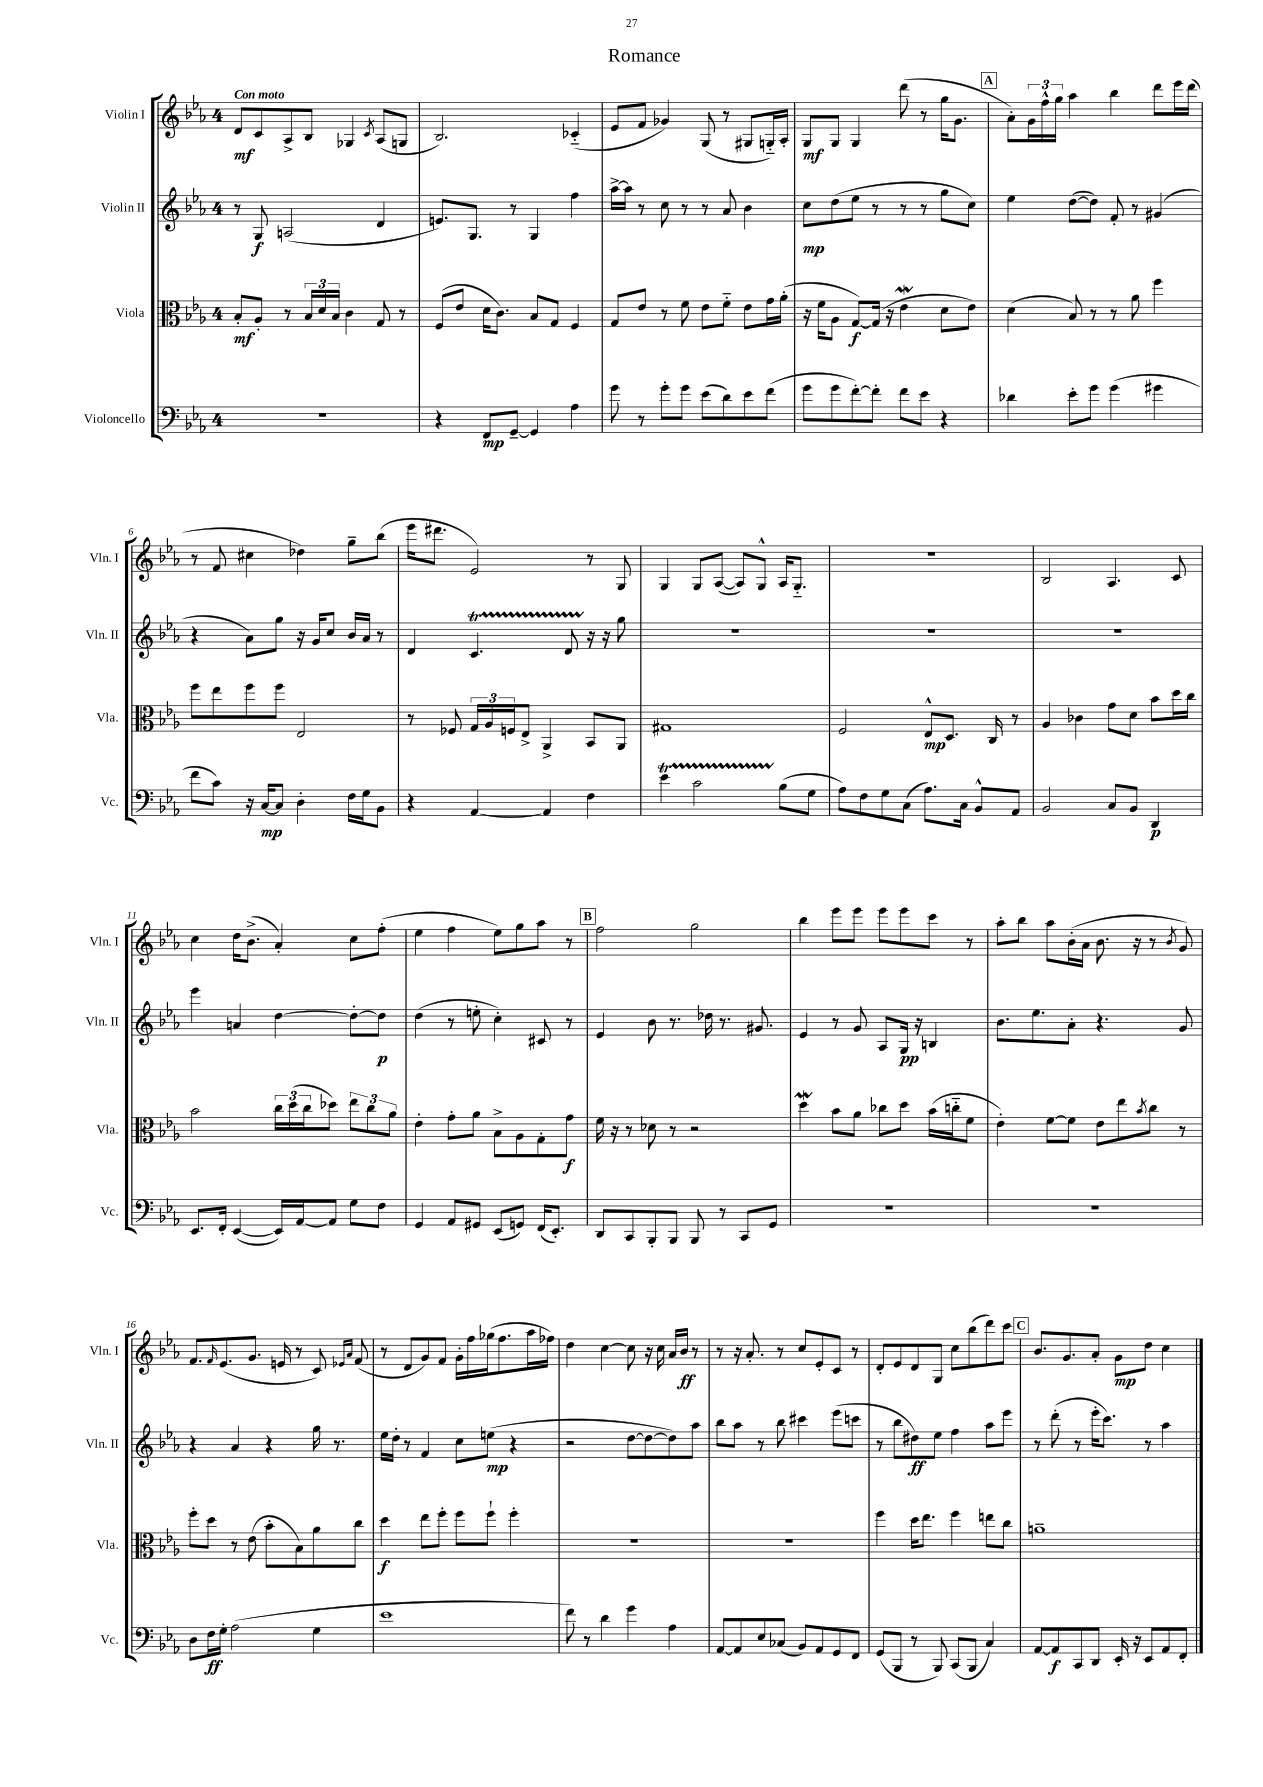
\header { title = "Romance" }
<<
\new StaffGroup <<
\new Staff = "s0" \with { instrumentName = "Violin I" shortInstrumentName = "Vln. I" } {
    \clef treble \key ees \major \once \override Staff.TimeSignature.style = #'single-digit \time 4/4 \tempo "Con moto"
    d'8\mf c'8 aes8-> bes8 ges4 \acciaccatura { c'8 } aes8( g8 |
    bes2.) ces'4-_( |
    ees'8 f'8 ges'4) g8( r8 gis8 g16-_) aes16-. |
    g8\mf g8 g4 d'''8( r8 g''16 g'8. |
    \mark \markup { \box "A" } aes'8-.) \tuplet 3/2 { g'16 f''16-^ g''16 } aes''4 bes''4 d'''8 ees'''16 d'''16( |
    r8 f'8 cis''4 des''4) g''8-- bes''8( |
    ees'''16 dis'''8. ees'2) r8 g8 |
    g4 g8 aes8~( aes8) g8-^ aes16 g8.-_ |
    R1 |
    bes2 aes4. c'8 |
    c''4 d''16 bes'8.->( aes'4-.) c''8 f''8-.( |
    ees''4 f''4 ees''8) g''8 aes''8 r8 |
    \mark \markup { \box "B" } f''2 g''2 |
    bes''4 ees'''8 ees'''8 ees'''8 ees'''8 c'''8 r8 |
    aes''8-. bes''8 aes''8 bes'16-.( aes'16 bes'8. r16 r8 \acciaccatura { bes'8 } g'8) |
    f'8. \grace { f'16 } ees'8.( g'8. e'16 r8 c'8) \grace { ees'16 aes'16 } f'8( |
    r8 d'8 g'8) f'8 g'16-. f''16 ges''16( f''8. aes''16 fes''16) |
    d''4 c''4~ c''8 r16 c''16 aes'16 bes'16\ff r8 |
    r8 r16 aes'8.-. r8 c''8 ees'8-. c'8 r8 |
    d'8-. ees'8 d'8 g8 c''8 bes''8( d'''8) c'''8 |
    \mark \markup { \box "C" } bes'8. g'8. aes'8-. g'8\mp d''8 c''4 \bar "|." |
}
\new Staff = "s1" \with { instrumentName = "Violin II" shortInstrumentName = "Vln. II" } {
    \clef treble \key ees \major \once \override Staff.TimeSignature.style = #'single-digit \time 4/4
    r8 g8\f a2( d'4 |
    e'8.) g8. r8 g4 f''4 |
    aes''16~-> aes''16 r8 c''8 r8 r8 aes'8 bes'4 |
    c''8\mp d''8( ees''8 r8 r8 r8 g''8 c''8) |
    \mark \markup { \box "A" } ees''4 d''8~( d''8) f'8-. r8 gis'4( |
    r4 aes'8) g''8 r16 g'16 c''8 bes'16 aes'16 r8 |
    d'4 c'4.\startTrillSpan d'8 r16\stopTrillSpan r16 g''8 |
    R1 |
    R1 |
    R1 |
    ees'''4 a'4 d''4~ d''8~-. d''8\p |
    d''4( r8 e''8-. c''4-.) cis'8 r8 |
    \mark \markup { \box "B" } ees'4 bes'8 r8. des''16 r8. gis'8. |
    ees'4 r8 g'8 aes8 g16\pp r16 b4 |
    bes'8. ees''8. aes'8-. r4. g'8 |
    r4 aes'4 r4 g''16 r8. |
    ees''16 d''16-. r8 f'4 c''8 e''8\mp( r4 |
    r2 d''8~ d''8~ d''8) aes''8 |
    bes''8 aes''8 r8 bes''8 cis'''4 ees'''8( c'''8 |
    r8 bes''8 dis''8\ff) ees''8 f''4 aes''8 ees'''8 |
    \mark \markup { \box "C" } r8 d'''8-.( r8 ees'''16-. c'''8.) r8 aes''4 \bar "|." |
}
\new Staff = "s2" \with { instrumentName = "Viola" shortInstrumentName = "Vla." } {
    \clef alto \key ees \major \once \override Staff.TimeSignature.style = #'single-digit \time 4/4
    bes8-.\mf aes8-. r8 \tuplet 3/2 { bes16 d'16 bes16 } c'4 g8 r8 |
    f8( ees'8 d'16 c'8.) bes8 g8 f4 |
    g8 ees'8 r8 f'8 ees'8 f'8-_ ees'8 g'16 aes'16-.( |
    r16 f'16 aes8 g8~\f) g16( r16 ees'4\mordent d'8 ees'8) |
    \mark \markup { \box "A" } d'4( bes8) r8 r8 aes'8 f''4 |
    f''8 ees''8 f''8 f''8 ees2 |
    r8 fes8 \tuplet 3/2 { g16 aes16 f16 } ees8-> aes,4-> bes,8 aes,8 |
    gis1 |
    f2 ees8-^\mp d8. c16 r8 |
    aes4 ces'4 g'8 d'8 bes'8 d''16 c''16 |
    bes'2 \tuplet 3/2 { c''16 d''16( c''16 } des''8) \tuplet 3/2 { ees''8 c''8 aes'8 } |
    ees'4-. g'8-. aes'8 bes8-> aes8 g8-. g'8\f |
    \mark \markup { \box "B" } f'16 r16 r8 des'8 r8 r2 |
    d''4\mordent bes'8 aes'8 ces''8 d''8 bes'16( c''16-_ f'8 |
    ees'4-.) f'8~ f'8 ees'8 ees''8 \acciaccatura { bes'8 } c''8 r8 |
    f''8-. d''8 r8 ees'8( bes'8-. bes8) aes'8 c''8 |
    d''4\f ees''8 f''8-. f''8 f''8-! f''4-. |
    R1 |
    R1 |
    f''4 d''16 ees''8. f''4 e''8 c''8 |
    \mark \markup { \box "C" } a'1-- \bar "|." |
}
\new Staff = "s3" \with { instrumentName = "Violoncello" shortInstrumentName = "Vc." } {
    \clef bass \key ees \major \once \override Staff.TimeSignature.style = #'single-digit \time 4/4
    R1 |
    r4 f,8\mp g,8~-- g,4 aes4 |
    g'8 r8 g'8-. g'8 ees'8( d'8) ees'8 f'8( |
    g'8 g'8 f'8~-.) f'8-. f'8 ees'8 r4 |
    \mark \markup { \box "A" } des'4 ees'8-. g'8 g'4( gis'4 |
    f'8 c'8) r16 c16~\mp c8 d4-. f16 g16 bes,8 |
    r4 aes,4~ aes,4 f4 |
    ees'4\startTrillSpan c'2 bes8\stopTrillSpan( g8 |
    aes8) f8 g8 c8( aes8.) c16 bes,8-^ aes,8 |
    bes,2 c8 bes,8 d,4\p |
    ees,8. f,16-. ees,4~( ees,16) aes,16~ aes,8 g8 f8 |
    g,4 aes,8 gis,8 ees,8( g,8) f,16( ees,8.-.) |
    \mark \markup { \box "B" } d,8 c,8 bes,,8-. bes,,8 bes,,8 r8 c,8 g,8 |
    R1 |
    R1 |
    d8 f16\ff g16-. aes2( g4 |
    ees'1 |
    f'8) r8 d'4 g'4 aes4 |
    aes,8~ aes,8 ees8 ces8( bes,8) aes,8 g,8 f,8 |
    g,8( bes,,8 r8 bes,,8) c,8( bes,,8 c4) |
    \mark \markup { \box "C" } aes,8~ aes,8\f c,8 d,8 ees,16-. r16 ees,8 aes,8 f,8-. \bar "|." |
}
>>
>>
